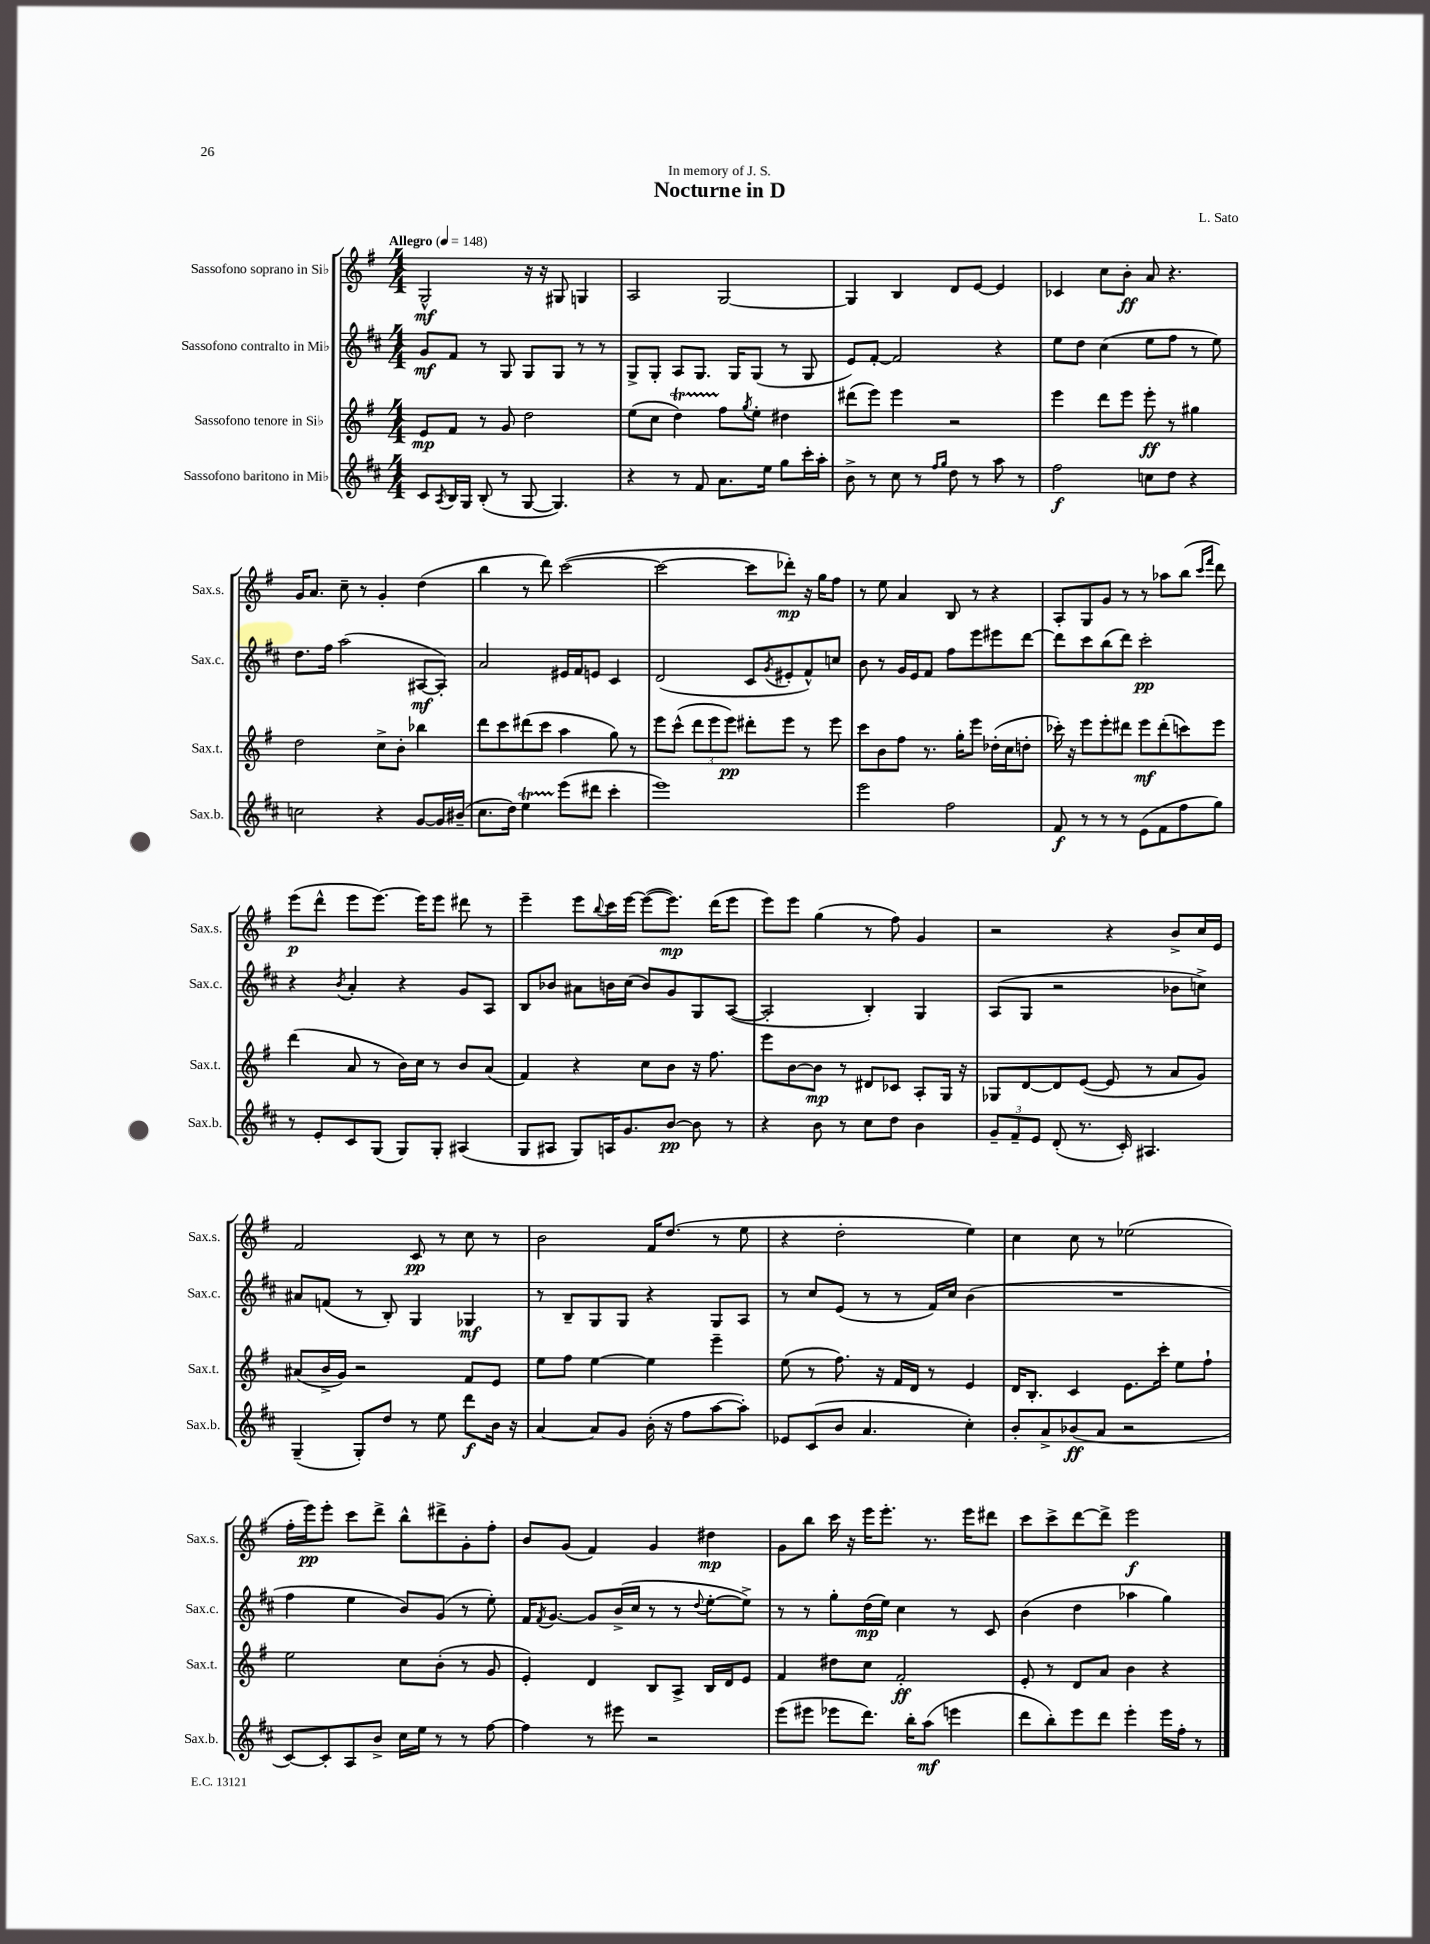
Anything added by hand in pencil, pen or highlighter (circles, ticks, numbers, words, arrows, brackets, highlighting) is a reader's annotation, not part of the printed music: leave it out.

**kern	**dynam	**kern	**dynam	**kern	**dynam	**kern	**dynam
*part4	*part4	*part3	*part3	*part2	*part2	*part1	*part1
*staff4	*staff4	*staff3	*staff3	*staff2	*staff2	*staff1	*staff1
*I"Sassofono baritono in Mi♭	*	*I"Sassofono tenore in Si♭	*	*I"Sassofono contralto in Mi♭	*	*I"Sassofono soprano in Si♭	*
*I'Sax.b.	*	*I'Sax.t.	*	*I'Sax.c.	*	*I'Sax.s.	*
*clefG2	*	*clefG2	*	*clefG2	*	*clefG2	*
*k[f#c#]	*	*k[f#]	*	*k[f#c#]	*	*k[f#]	*
*M4/4	*	*M4/4	*	*M4/4	*	*M4/4	*
*MM148	*	*MM148	*	*MM148	*	*MM148	*
=1	=1	=1	=1	=1	=1	=1	=1
!	!	!	!	!	!	!LO:TX:a:B:t=Allegro	!
8c#/L	.	8e/L	mp	8g/L	mf	2G^^/	mf
8qA/	.	.	.	.	.	.	.
16B/L	.	8f#/J	.	8f#/J	.	.	.
16G/JJ	.	.	.	.	.	.	.
(8B'/	.	8r	.	8r	.	.	.
8r	.	8g/	.	8G/	.	.	.
[8G/	.	2dd\	.	8G/L	.	16r	.
.	.	.	.	.	.	16r	.
4.G/])	.	.	.	8G/J	.	8G#X/	.
.	.	.	.	8r	.	4Gn/	.
.	.	.	.	8r	.	.	.
=2	=2	=2	=2	=2	=2	=2	=2
4r	.	(8ee\L	.	8G^/L	.	2A/	.
.	.	8cc\J	.	8G'/J	.	.	.
8r	.	4ddT\)	.	8A/L	.	.	.
8f#/	.	.	.	8.G/J	.	.	.
8.a\L	.	8ff#\L	.	.	.	[2G/	.
.	.	.	.	16G/KL	.	.	.
.	.	8qgg/	.	.	.	.	.
.	.	8ee'\J	.	(8G/J	.	.	.
16ee\Jk	.	.	.	.	.	.	.
8gg\L	.	4dd#X\	.	8r	.	.	.
16ccc#'\L	.	.	.	8G/	.	.	.
16aa'\JJ	.	.	.	.	.	.	.
=3	=3	=3	=3	=3	=3	=3	=3
8b^\	.	(8ddd#X\L	.	8e/L)	.	4G/]	.
8r	.	8eee\J)	.	[8f#'/J	.	.	.
8cc#\	.	4eee\	.	2f#/]	.	4B/	.
8r	.	.	.	.	.	.	.
16qqff#/LL	.	.	.	.	.	.	.
16qqgg/JJ	.	.	.	.	.	.	.
8dd\	.	2r	.	.	.	8d/L	.
8r	.	.	.	.	.	[8e/J	.
8aa\	.	.	.	4r	.	4e/]	.
8r	.	.	.	.	.	.	.
=4	=4	=4	=4	=4	=4	=4	=4
2ff#\	f	4eee\	.	8ee\L	.	4c-X/	.
.	.	.	.	8dd\J	.	.	.
.	.	8ddd\L	.	(4cc#\	.	8cc\L	.
.	.	8eee\J	.	.	.	8b'\J	ff
8ccn\L	.	8eee'\	ff	8ee\L	.	8a/	.
8dd\J	.	8r	.	8ff#\J	.	4.r	.
4r	.	4gg#X\	.	8r	.	.	.
.	.	.	.	8ee\)	.	.	.
!!LO:LB:g=z
=5	=5	=5	=5	=5	=5	=5	=5
2ccn\	.	2dd\	.	8.dd\L	.	16g/KL	.
.	.	.	.	.	.	8.a/J	.
.	.	.	.	16ff#\Jk	.	.	.
.	.	.	.	(2aa\	.	8cc~\	.
.	.	.	.	.	.	8r	.
4r	.	8cc^\L	.	.	.	4g'/	.
.	.	8b'\J	.	.	.	.	.
[8g/L	.	4bb-X\	.	[8A#X/L	mf	(4dd\	.
16g/L]	.	.	.	8A#'/J])	.	.	.
(16b#X~/JJ	.	.	.	.	.	.	.
=6	=6	=6	=6	=6	=6	=6	=6
8.cc#\L	.	8ddd\L	.	2a/	.	4bb\	.
.	.	8ccc\	.	.	.	.	.
16dd\Jk)	.	.	.	.	.	.	.
4eeT\	.	(8ddd#X\	.	.	.	8r	.
.	.	8ccc\J	.	.	.	8ddd\)	.
(8eee\L	.	4aa\	.	16e#X/LL	.	([2ccc\	.
.	.	.	.	16f#/J	.	.	.
8ddd#X\J	.	.	.	8en/J	.	.	.
4ccc#'\	.	8gg\)	.	4c#/	.	.	.
.	.	8r	.	.	.	.	.
=7	=7	=7	=7	=7	=7	=7	=7
1eee)	.	8eee\L	.	(2d/	.	2ccc\_	.
.	.	(8ccc^^\J	.	.	.	.	.
.	.	12ddd\L	.	.	.	.	.
.	.	12eee\	.	.	.	.	.
.	.	12eee\J)	pp	.	.	.	.
.	.	8ddd#X'\L	.	8c#/L	.	8ccc\L]	.
.	.	.	.	8qg/	.	.	.
.	.	8eee\J	.	8e#X'/	.	8ddd-X'\J)	mp
.	.	8r	.	8f#^^/)	.	16r	.
.	.	.	.	.	.	16gg\KL	.
.	.	8eee\	.	8ccn/J	.	8ff#\J	.
=8	=8	=8	=8	=8	=8	=8	=8
2eee\	.	8ccc\L	.	8b\	.	8r	.
.	.	8b\	.	8r	.	8ee\	.
.	.	8ff#\J	.	16g/LL	.	4a/	.
.	.	.	.	16e/J	.	.	.
.	.	8.r	.	8f#/J	.	.	.
2ff#\	.	.	.	8ff#\L	.	8B/	.
.	.	16gg'\KL	.	.	.	.	.
.	.	8eee\J	.	8eee\	.	8r	.
.	.	(16dd-X'\LL	.	8eee#X\	.	4r	.
.	.	16cc\J	.	.	.	.	.
.	.	8ddn'\J	.	[8ddd\J	.	.	.
=9	=9	=9	=9	=9	=9	=9	=9
8f#/	f	16ccc-X'\)	.	8ddd\L]	.	8A'/L	.
.	.	16r	.	.	.	.	.
8r	.	8eee\L	.	8ccc#\	.	8G/	.
8r	.	8eee'\	.	(8bb\	.	8g/J	.
8r	.	8ddd#X\J	.	8ddd\J)	.	8r	.
(8e\L	.	8eee\L	mf	2ccc#'\	pp	8r	.
8f#\	.	(8ddd#'\	.	.	.	8aa-X\L	.
8ff#\	.	8cccn\)	.	.	.	(8bb\J	.
.	.	.	.	.	.	16qqccc/LL	.
.	.	.	.	.	.	16qqfff#/JJ	.
8gg\J)	.	8eee\J	.	.	.	8ddd\)	.
!!LO:LB:g=z
=10	=10	=10	=10	=10	=10	=10	=10
8r	.	(4ddd\	.	4r	.	(8eee\L	p
8e'/L	.	.	.	.	.	8ddd^^\J	.
.	.	.	.	8qb/	.	.	.
8c#/	.	8a/	.	4a'/	.	8eee\L	.
(8G/J	.	8r	.	.	.	[8.eee\J)	.
8G/L)	.	16b\LL)	.	4r	.	.	.
.	.	16cc\JJ	.	.	.	16eee\KL]	.
8G'/J	.	8r	.	.	.	8eee\J	.
(4A#X/	.	8b/L	.	8g/L	.	8ddd#X\	.
.	.	(8a/J	.	8A/J	.	8r	.
=11	=11	=11	=11	=11	=11	=11	=11
8G/L	.	4f#/)	.	8B/L	.	4eee~\	.
8A#X/J	.	.	.	8b-X/J	.	.	.
8G/L)	.	4r	.	8a#X\L	.	8eee\L	.
.	.	.	.	.	.	8qqbb/	.
16An/K	.	.	.	16bn\L	.	16ccc\L	.
8.g/	.	.	.	(16cc#\JJ	.	[16eee\JJ	.
.	.	8cc\L	.	8b/L)	.	(8eee\L_	.
[8b/J	pp	8b\J	.	8g/	.	8.eee\J])	mp
8b\]	.	16r	.	8G/	.	.	.
.	.	8.ff#\	.	.	.	(16ddd\KL	.
8r	.	.	.	([8A/J	.	8eee\J	.
=12	=12	=12	=12	=12	=12	=12	=12
4r	.	8eee\L	.	2A'/]	.	8eee\L)	.
.	.	[8b\	.	.	.	8eee\J	.
8b\	.	8b\J]	mp	.	.	(4gg\	.
8r	.	8r	.	.	.	.	.
8cc#\L	.	8d#X/L	.	4B'/)	.	8r	.
8dd\J	.	8c-X/J	.	.	.	8ff#\)	.
4b\	.	8A'/L	.	4G/	.	4g/	.
.	.	16G/Jk	.	.	.	.	.
.	.	16r	.	.	.	.	.
=13	=13	=13	=13	=13	=13	=13	=13
12g~/L	.	8G-X/L	.	(8A/L	.	2r	.
12f#~/	.	.	.	.	.	.	.
.	.	[8d/	.	8G/J	.	.	.
12e/J	.	.	.	.	.	.	.
(8d'/	.	8d/]	.	2r	.	.	.
8.r	.	([8e/J	.	.	.	.	.
.	.	8e/]	.	.	.	4r	.
16c#'/)	.	.	.	.	.	.	.
4.A#X/	.	8r	.	.	.	.	.
.	.	8a/L	.	8b-X\L	.	8b^/L	.
.	.	8g/J)	.	8ccn^\J)	.	16cc/L	.
.	.	.	.	.	.	16e/JJ	.
!!LO:LB:g=z
=14	=14	=14	=14	=14	=14	=14	=14
(4G~/	.	(8a#X/L	.	8a#X/L	.	2f#/	.
.	.	16b^/L	.	(8fn/J	.	.	.
.	.	16g/JJ)	.	.	.	.	.
8G'/L)	.	2r	.	8r	.	.	.
8dd/J	.	.	.	8B'/)	.	.	.
8r	.	.	.	4G/	.	8c/	pp
8ee\	.	.	.	.	.	8r	.
8ddd\L	f	8f#/L	.	4G-X/	mf	8cc\	.
16b\Jk	.	8e/J	.	.	.	8r	.
16r	.	.	.	.	.	.	.
=15	=15	=15	=15	=15	=15	=15	=15
[4a/	.	8ee\L	.	8r	.	2b\	.
.	.	8ff#\J	.	8B~/L	.	.	.
8a/L]	.	[4ee\	.	8G/	.	.	.
8g/J	.	.	.	8G/J	.	.	.
(16b'\	.	4ee\]	.	4r	.	16f#/KL	.
16r	.	.	.	.	.	(8.dd/J	.
8ff#\L	.	.	.	.	.	.	.
[8aa\	.	4eee~\	.	8G/L	.	8r	.
8aa'\J])	.	.	.	8A/J	.	8ee\	.
=16	=16	=16	=16	=16	=16	=16	=16
8e-X/L	.	(8ee\	.	8r	.	4r	.
(8c#/	.	8r	.	8cc#/L	.	.	.
8b/J	.	8.ff#\)	.	(8e/J	.	2dd'\	.
4.a/	.	.	.	8r	.	.	.
.	.	16r	.	.	.	.	.
.	.	16f#/LL	.	8r	.	.	.
.	.	16d/JJ	.	.	.	.	.
.	.	8r	.	16f#/LL)	.	.	.
.	.	.	.	16cc#/JJ	.	.	.
4cc#'\)	.	4e/	.	(4b\	.	4ee\)	.
=17	=17	=17	=17	=17	=17	=17	=17
8b'/L	.	16d/KL	.	1r	.	4cc\	.
.	.	8.B'/J	.	.	.	.	.
8a^/	.	.	.	.	.	.	.
(8b-X/	ff	4c/	.	.	.	8cc\	.
8a/J	.	.	.	.	.	8r	.
2r	.	8.e\L	.	.	.	(2ee-X\	.
.	.	16ccc'\Jk	.	.	.	.	.
.	.	8ee\L	.	.	.	.	.
.	.	8ff#`\J	.	.	.	.	.
!!LO:LB:g=z
=18	=18	=18	=18	=18	=18	=18	=18
[8c#/L)	.	2ee\	.	4ff#\	.	16ff#'\LL	.
.	.	.	.	.	.	16eee\J)	pp
8c#'/]	.	.	.	.	.	8eee'\J	.
8A/	.	.	.	4ee\	.	8ccc\L	.
8b^/J	.	.	.	.	.	8ddd^\J	.
16cc#\LL	.	8cc\L	.	8b/L)	.	8bb^^\L	.
16ee\JJ	.	.	.	.	.	.	.
8r	.	(8b'\J	.	(8g/J	.	8ddd#X^\	.
8r	.	8r	.	8r	.	8g'\	.
[8ff#\	.	8g/	.	8ee'\)	.	8ff#'\J	.
=19	=19	=19	=19	=19	=19	=19	=19
4ff#\]	.	4e'/)	.	16f#/KL	.	8b/L	.
.	.	.	.	8qf#/	.	.	.
.	.	.	.	[8.g/J	.	.	.
.	.	.	.	.	.	(8g/J	.
8r	.	4d/	.	8g/L]	.	4f#/)	.
8eee#X\	.	.	.	(16b^/L	.	.	.
.	.	.	.	16cc#/JJ	.	.	.
2r	.	8B/L	.	8r	.	4g/	.
.	.	8A^/J	.	8r	.	.	.
.	.	.	.	8qqdd/	.	.	.
.	.	16B/LL	.	[8ee'\L	.	4dd#X\	mp
.	.	16d/J	.	.	.	.	.
.	.	8e/J	.	8ee^\J])	.	.	.
=20	=20	=20	=20	=20	=20	=20	=20
(8eee\L	.	4f#/	.	8r	.	8g\L	.
8eee#X\J	.	.	.	8r	.	8bb\J	.
8eee-X\L	.	8dd#X\L	.	8gg'\L	.	16ccc\	.
.	.	.	.	.	.	16r	.
8.ddd\J)	.	8cc\J	.	(16dd\L	mp	16eee\KL	.
.	.	.	.	16ee\JJ)	.	8.eee'\J	.
.	.	2f#'/	ff	4cc#\	.	.	.
16bb'\KL	.	.	.	.	.	.	.
(8aa\J	mf	.	.	.	.	8.r	.
4eeen\	.	.	.	8r	.	.	.
.	.	.	.	.	.	16eee\KL	.
.	.	.	.	8c#/	.	8ddd#X\J	.
=21	=21	=21	=21	=21	=21	=21	=21
8ddd\L	.	8e'/	.	(4b\	.	8ccc\L	.
8bb'\)	.	8r	.	.	.	8ccc^\	.
8eee\	.	8d/L	.	4dd\	.	[8ddd\	.
8ddd\J	.	8a/J	.	.	.	8ddd^\J]	.
4eee'\	.	4b\	.	4aa-X\	.	2eee\	f
16eee\LL	.	4r	.	4gg\)	.	.	.
16ff#'\JJ	.	.	.	.	.	.	.
8r	.	.	.	.	.	.	.
==	==	==	==	==	==	==	==
*-	*-	*-	*-	*-	*-	*-	*-
